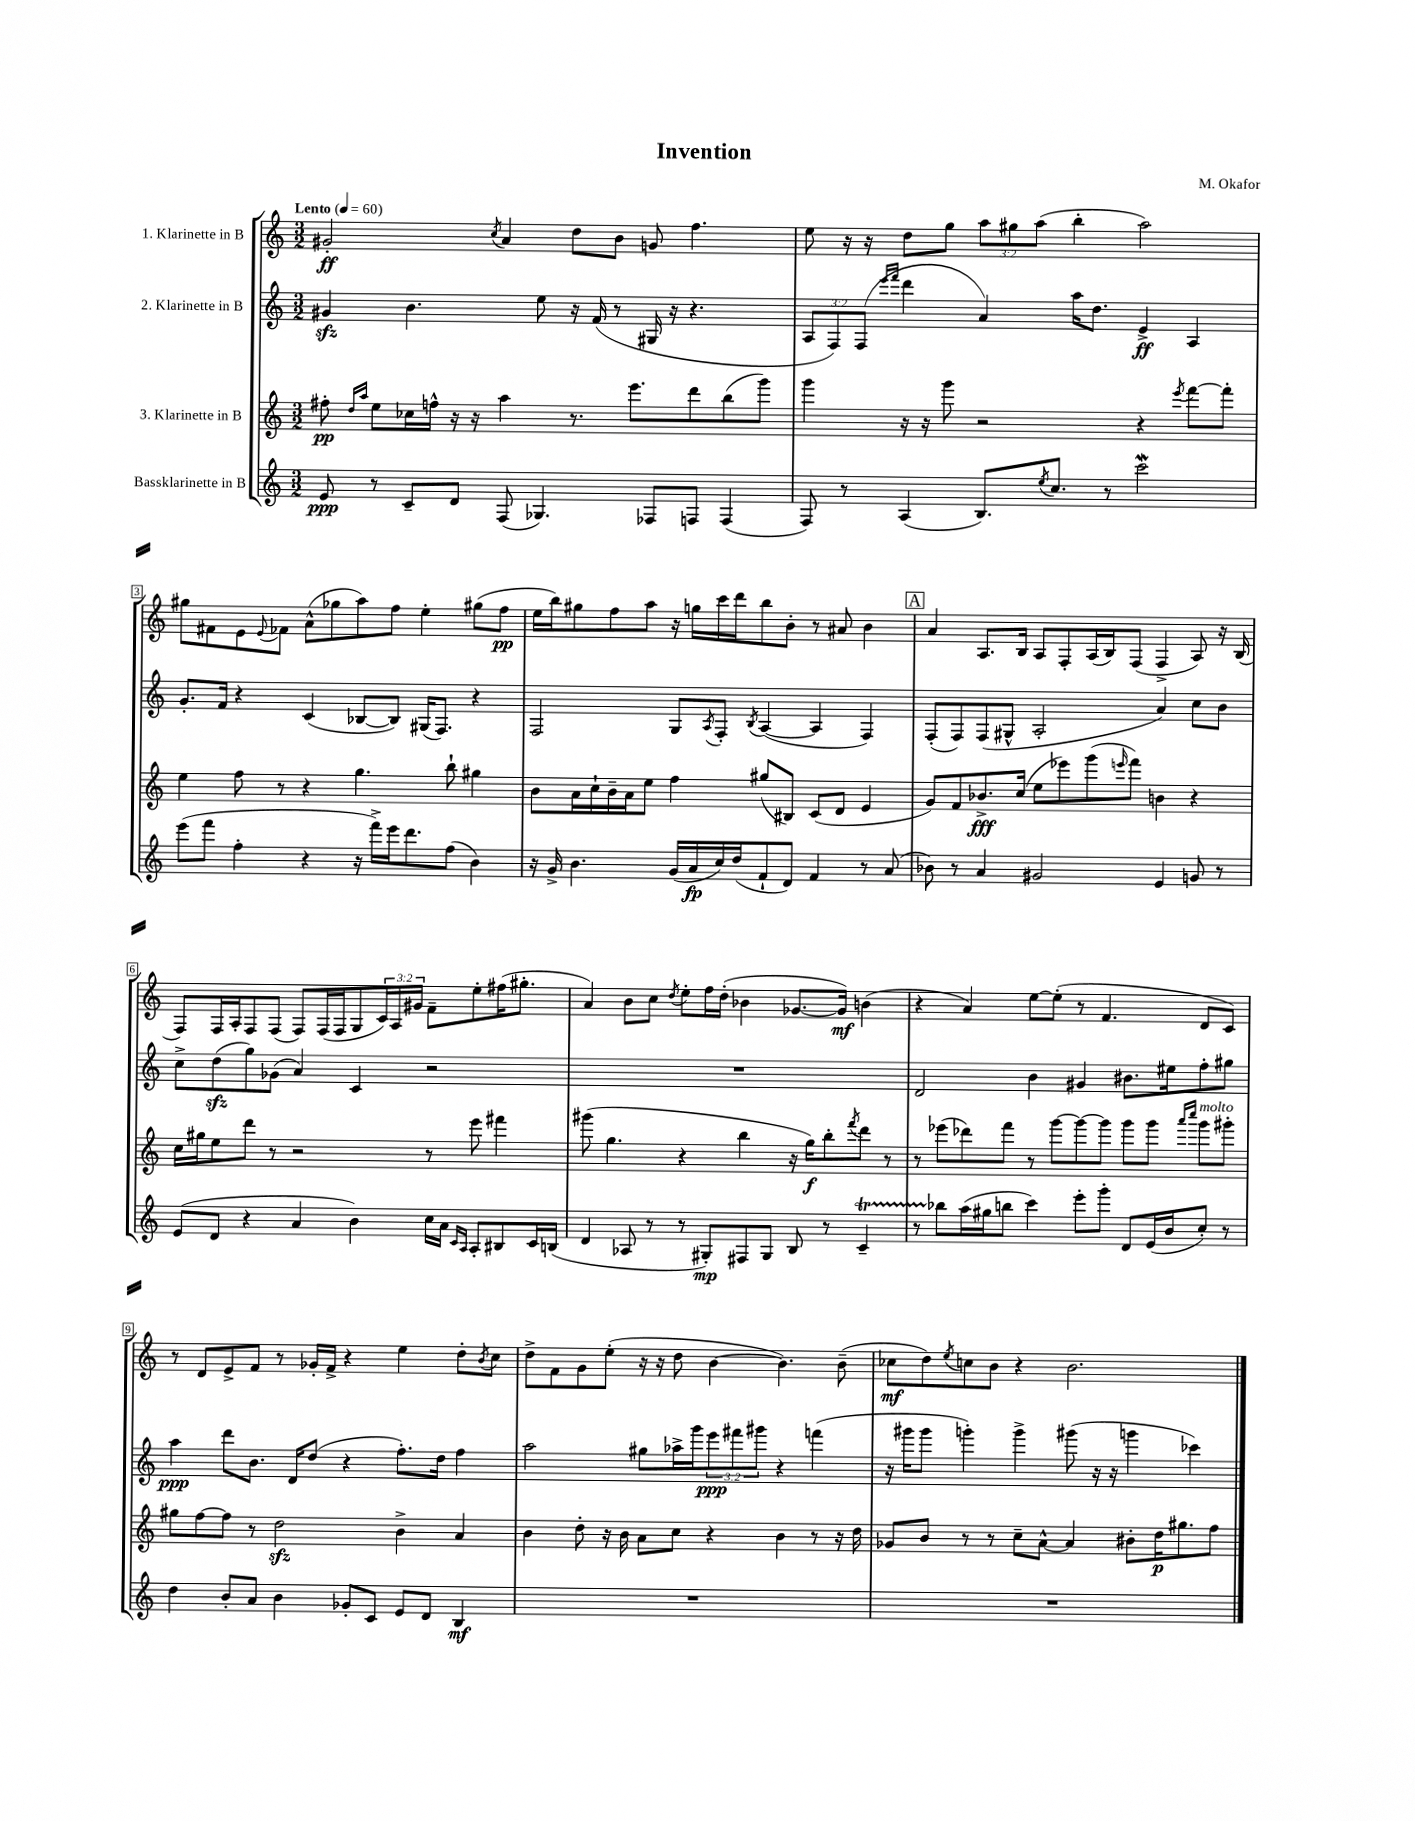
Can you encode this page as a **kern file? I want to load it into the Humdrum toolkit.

**kern	**kern	**kern	**kern
*staff4	*staff3	*staff2	*staff1
*clefG2	*clefG2	*clefG2	*clefG2
*k[]	*k[]	*k[]	*k[]
*M3/2	*M3/2	*M3/2	*M3/2
*MM60	*MM60	*MM60	*MM60
8e/	8ff#'\	4g#/	2g#'/
.	16qqdd/LL	.	.
.	16qqaa/JJ	.	.
8r	8ee\L	.	.
8c~/L	16cc-\L	4.b\	.
.	16ff^^\JJ	.	.
8d/J	16r	.	.
.	16r	.	.
.	.	.	8qcc/
(8F/	4aa\	.	4a/
4.G-/)	.	8ee\	.
.	8.r	16r	8dd\L
.	.	(16f/	.
.	.	8r	8b\J
.	8.eee\L	.	.
8F-/L	.	16G#/	8g/
.	.	16r	.
8F/J	8ddd\	4.r	4.ff\
(4F/	(8bb\	.	.
.	8ggg\J)	.	.
=	=	=	=
8F/)	4ggg\	12A/L	8ee\
.	.	12F/)	.
8r	.	.	16r
.	.	(12F/J	.
.	.	.	16r
.	.	16qqeee/LL	.
.	.	16qqfff/JJ	.
(4A/	16r	4ddd\	8dd\L
.	16r	.	.
.	8ggg\	.	8gg\J
8.B/L)	2r	4a/)	12aa\L
.	.	.	12gg#\
.	.	.	(12aa\J
8qee/	.	.	.
8.cc/J	.	.	.
.	.	16aa\LK	4bb'\
.	.	8.dd\J	.
8r	.	.	.
2ccc\	4r	4e^/	2aa\)
.	8qeee/	.	.
.	[8fff\L	4A/	.
.	8fff'\]J	.	.
=	=	=	=
(8eee\L	4ee\	8.g'/L	8gg#\L
8fff\J	.	.	8f#\
.	.	16f/Jk	.
4ff'\	8ff\	4r	8e\
.	.	.	8qqe/
.	8r	.	8f-\J
4r	4r	(4c/	(8a^^\L
.	.	.	8gg-\
16r	4.gg\	[8B-/L	8aa\)
16fff^\LL)	.	.	.
16eee\J	.	8B-/]J)	8ff\J
8.ddd\	.	.	.
.	.	(16G#/LK	4ee'\
.	.	8.F/J)	.
(8ff\J	8bb`\	.	.
4b\)	4gg#\	4r	(8gg#\L
.	.	.	8ff\J
=	=	=	=
16r	8b\L	2F/	16ee\LL
16g^/	.	.	16bb\J)
4.b\	16a\L	.	8gg#\
.	16cc`\	.	.
.	16b~\	.	8ff\
.	16a\J	.	.
.	8ee\J	.	8aa\J
(16g/LL	4ff\	8G/L	16r
16a/	.	.	16gg\LL
.	.	8qA/	.
16cc/)	.	8F'/J	16ccc\
(16dd/J	.	.	16ddd\J
.	.	8qB/	.
8f`/	(8gg#/L	([4A/	8bb\
8d/J)	8B#/J)	.	8b'\J
4f/	(8c/L	4A/]	8r
.	8d/J	.	8a#/
8r	4e/	4F/)	4b\
(8a/	.	.	.
=	=	=	=
8b-\)	8g/L)	(8F'/L	4a/
8r	8f/	8F/)	.
4a/	8.b-^/	(8F/	8.A/L
.	.	8G#^^/J	.
.	(16cc/Jk	.	16B/Jk
2g#/	8ee\L	2A'/	8A/L
.	8eee-\)	.	8F'/
.	(8ggg\	.	(16A/L
.	.	.	16B/J)
.	16qqeee/	.	.
.	8fff\J)	.	(8F/J
4e/	4b\	4a/)	4F^/
8g/	4r	8cc\L	8A/)
8r	.	8b\J	16r
.	.	.	(16B/
=	=	=	=
(8e/L	16cc\LL	8cc^\L	8F/L)
.	16gg#\J	.	.
8d/J	8ee\	(8dd\	16F/L
.	.	.	16A'/J
4r	8ddd\J	8gg\)	8F/
.	8r	(8g-\J	(8F/J
4a/	2r	4a/)	8F/L)
.	.	.	(16F/L
.	.	.	16F/J
4b\)	.	4c/	8G/
.	.	.	24c/L)
.	.	.	24A/
.	.	.	24g#/JJ
16cc\LL	8r	2r	8f~\L
16a\JJ	.	.	.
16qqc/LL	.	.	.
16qqA/JJ	.	.	.
8A'/L	8eee\	.	8ee'\
8B#/	4fff#\	.	(16ff#\K
.	.	.	8.gg#'\J
16c/L	.	.	.
(16B/JJ	.	.	.
=	=	=	=
4d/	(8ggg#\	1.r	4a/)
.	4.gg\	.	.
8A-/	.	.	8b\L
8r	.	.	8cc\J
.	.	.	8qdd/
8r	4r	.	8ee'\L
8G#'/L)	.	.	16ff\L
.	.	.	(16dd'\JJ
8F#/	4bb\	.	4b-\
8G#/J	.	.	.
8B/	16r	.	[8.g-/L
.	16gg\LK)	.	.
8r	8bb'\	.	.
.	.	.	16g-/]Jk)
.	8qfff/	.	.
4c~/	8ddd\J	.	(4b\
.	8r	.	.
=	=	=	=
8r	8r	2d/	4r
8bb-\L	(8eee-\L	.	.
(16aa\L	8ddd-\)	.	4a/)
16gg#\J	.	.	.
8bb\J	8fff\J	.	.
4ccc\)	8r	4b\	[8ee\L
.	[8ggg\L	.	(8ee'\]J
8eee'\L	8ggg\_	4g#/	8r
8ggg'\J	8ggg\]J	.	4.f/
8d/L	8ggg\L	8.b#\L	.
(16e/L	8ggg\J	.	.
16b/J	.	16ee#\k	.
.	16qqaaa/LL	.	.
.	16qqcccc/JJ	.	.
8cc'/J)	8ggg\L	8ff'\	8d/L
8r	8ggg#'\J	8gg#\J	8c/J)
=	=	=	=
4dd\	8gg#\L	4aa\	8r
.	[8ff\	.	8d/L
8b'/L	8ff\]J	8ddd\L	8e^/
8a/J	8r	8.b\J	8f/J
4b\	2dd\	.	8r
.	.	16d/LK	.
.	.	(8dd/J	16g-'/LL
.	.	.	16f^/JJ
8g-'/L	.	4r	4r
8c/J	.	.	.
8e/L	4b^\	8.ff'\L)	4ee\
8d/J	.	.	.
.	.	16dd\Jk	.
4B/	4a/	4ff\	8dd'\L
.	.	.	8qb/
.	.	.	8cc\J
=	=	=	=
1.r	4b\	2aa\	8dd^\L
.	.	.	8f\
.	8dd'\	.	8g\
.	16r	.	(8ee'\J
.	16b\	.	.
.	8a\L	8gg#\L	16r
.	.	.	16r
.	8cc\J	16aa-^\L	8dd\
.	.	16ggg\J	.
.	4r	12eee\	[4b\
.	.	12fff#\	.
.	.	12ggg#\J	.
.	4b\	4r	4.b\])
.	8r	(4fff\	.
.	16r	.	(8b~\
.	16dd\	.	.
=	=	=	=
1.r	8g-/L	16r	8cc-\L
.	.	16ggg#\LK	.
.	8b/J	8ggg#\J	8dd\)
.	.	.	8qee/
.	8r	4ggg'\)	8cc\
.	8r	.	8b\J
.	8cc~\L	4ggg^\	4r
.	[8a^^\J	.	.
.	4a/]	(8ggg#\	2.b\
.	.	16r	.
.	.	16r	.
.	8b#'\L	4ggg\	.
.	16dd\K	.	.
.	8.gg#\	.	.
.	.	4ccc-\)	.
.	8ff\J	.	.
==	==	==	==
*-	*-	*-	*-
